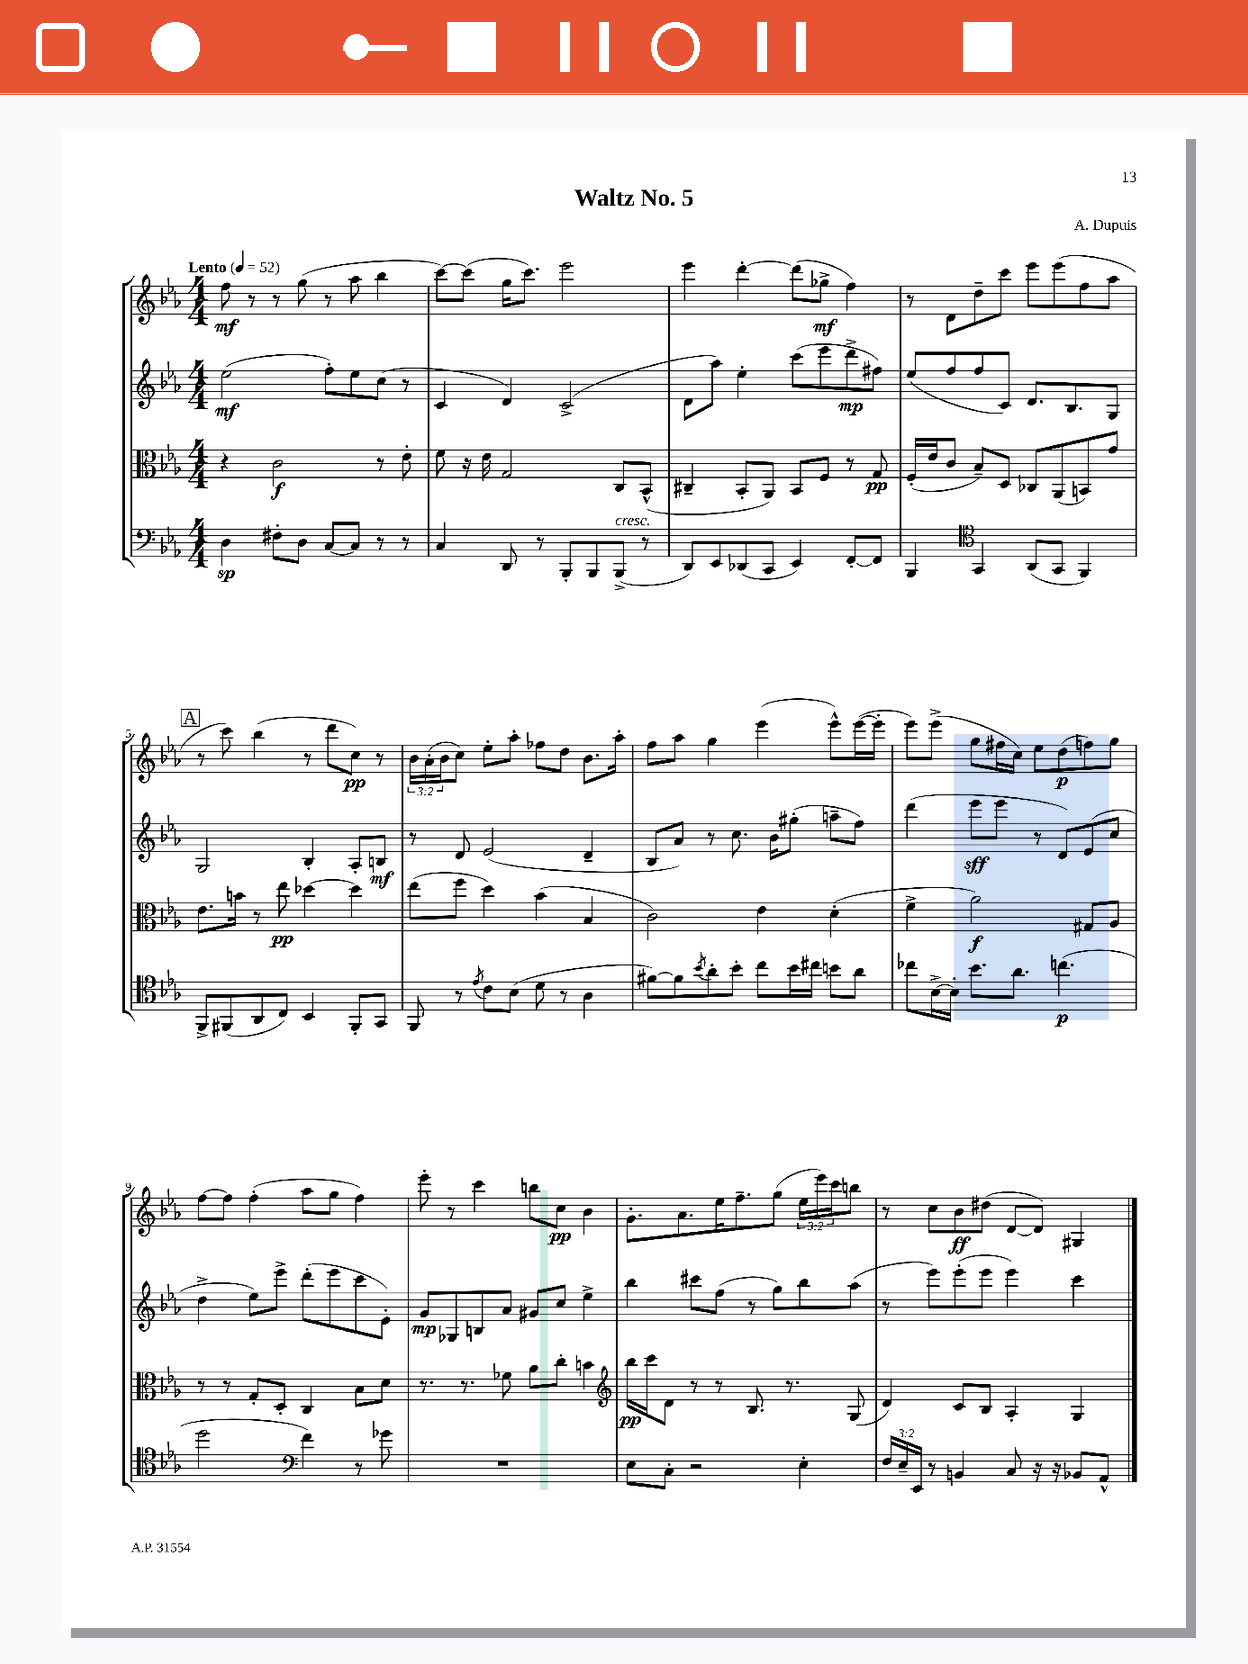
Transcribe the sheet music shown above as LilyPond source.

\header { title = "Waltz No. 5" composer = "A. Dupuis" }
<<
\new StaffGroup <<
\new Staff = "s0" {
    \clef treble \key ees \major \numericTimeSignature \time 4/4 \override Staff.TupletNumber.text = #tuplet-number::calc-fraction-text \tempo "Lento" 4 = 52
    f''8\mf r8 r8 g''8( r8 aes''8 bes''4 |
    c'''8~) c'''8( g''16 c'''8.) ees'''2 |
    ees'''4 d'''4~-. d'''8( ges''8->\mf f''4) |
    r8 d'8 d''8-- c'''8 ees'''8 ees'''8( f''8 aes''8 |
    \mark \markup { \box "A" } r8 c'''8) bes''4( r8 d'''8 c''8\pp) r8 |
    \tuplet 3/2 { bes'16 aes'16-.( bes'16 } c''8) ees''8-. aes''8-. fes''8 d''8 bes'8. aes''16-. |
    f''8 aes''8 g''4 ees'''4( ees'''8-^) ees'''16~( ees'''16-. |
    ees'''8) ees'''8->( g''8 fis''16 c''16) ees''8 d''8\p( f''8) g''8 |
    f''8~ f''8 f''4-.( aes''8 g''8 f''4) |
    ees'''8-. r8 c'''4 b''8 c''8\pp bes'4 |
    g'8.-. aes'8. ees''16 f''8.-- g''8( \tuplet 3/2 { ees''16 ees'''16) c'''16 } b''8 |
    r8 c''8 bes'8\ff dis''8( d'8~ d'8) gis4 \bar "|." |
}
\new Staff = "s1" {
    \clef treble \key ees \major \numericTimeSignature \time 4/4
    ees''2\mf( f''8-.) ees''8 c''8( r8 |
    c'4 d'4) c'2->( |
    d'8 aes''8) ees''4-. c'''8( ees'''8 d'''8->\mp fis''8) |
    ees''8( f''8 f''8 c'8) d'8. bes8. g8 |
    \mark \markup { \box "A" } g2 bes4-. aes8-. b8\mf |
    r8 d'8 ees'2( d'4-- |
    bes8 aes'8) r8 c''8. bes'16 gis''8-.( a''8-- f''8) |
    d'''4( ees'''8\sff ees'''8 r8 d'8) ees'8( c''8 |
    d''4-> ees''8) ees'''8-> d'''8-.( ees'''8 c'''8 ees'8-.) |
    g'8\mp ges8 b8 aes'8 gis'8 c''8 ees''4-> |
    bes''4 cis'''8 f''8( r8 g''8) bes''8 aes''8( |
    r8 ees'''8) ees'''8-.( ees'''8 ees'''4) c'''4 \bar "|." |
}
\new Staff = "s2" {
    \clef alto \key ees \major \numericTimeSignature \time 4/4
    r4 c'2\f r8 ees'8-. |
    f'8 r16 ees'16 g2 c8 bes,8-^( |
    cis4-- bes,8-. aes,8) bes,8 f8 r8 g8\pp |
    f16-.( ees'16 c'8 bes8--) d8 ces8 aes,8( b,8) g'8 |
    \mark \markup { \box "A" } ees'8. b'16 r8 ees''8\pp des''4~ des''4 |
    ees''8( f''8 d''4) bes'4( bes4 |
    c'2) ees'4 d'4-.( |
    f'4-> aes'2\f) gis8 aes8 |
    r8 r8 g8-. d8-. c4 bes8 d'8 |
    r8. r8. fes'8 aes'8 c''8-. b'4 |
    \clef treble bes''16\pp c'''16 d'8 r8 r8 bes8. r8. g8( |
    d'4) c'8 bes8 aes4-. g4 \bar "|." |
}
\new Staff = "s3" {
    \clef bass \key ees \major \numericTimeSignature \time 4/4 \override Staff.TupletNumber.text = #tuplet-number::calc-fraction-text
    d4\sp fis8-. d8 c8~ c8 r8 r8 |
    c4 d,8 r8 bes,,8-. bes,,8 bes,,8->^\markup { \italic "cresc." }( r8 |
    d,8) ees,8 des,8( c,8 ees,4) f,8~-. f,8 |
    bes,,4 \clef tenor g,4 aes,8( g,8 f,4) |
    \mark \markup { \box "A" } f,8-> fis,8( aes,8 c8) bes,4 fis,8-. g,8 |
    f,8 r8 \acciaccatura { ees'8 } c'8 bes8( d'8 r8 aes4 |
    fis'8~) fis'8 \acciaccatura { bes'8 } aes'8-. bes'8-. c''8 bes'16 cis''16 b'8 aes'8 |
    ces''8 bes16~-> bes16-. bes'8. aes'8. c''4.\p( |
    d''2 \clef bass f'4) r8 ges'8 |
    R1 |
    ees8 c8-. r2 ees4-. |
    \tuplet 3/2 { f16 ees16-- ees,16 } r8 b,4 c8 r16 r16 bes,8 aes,8-^ \bar "|." |
}
>>
>>
